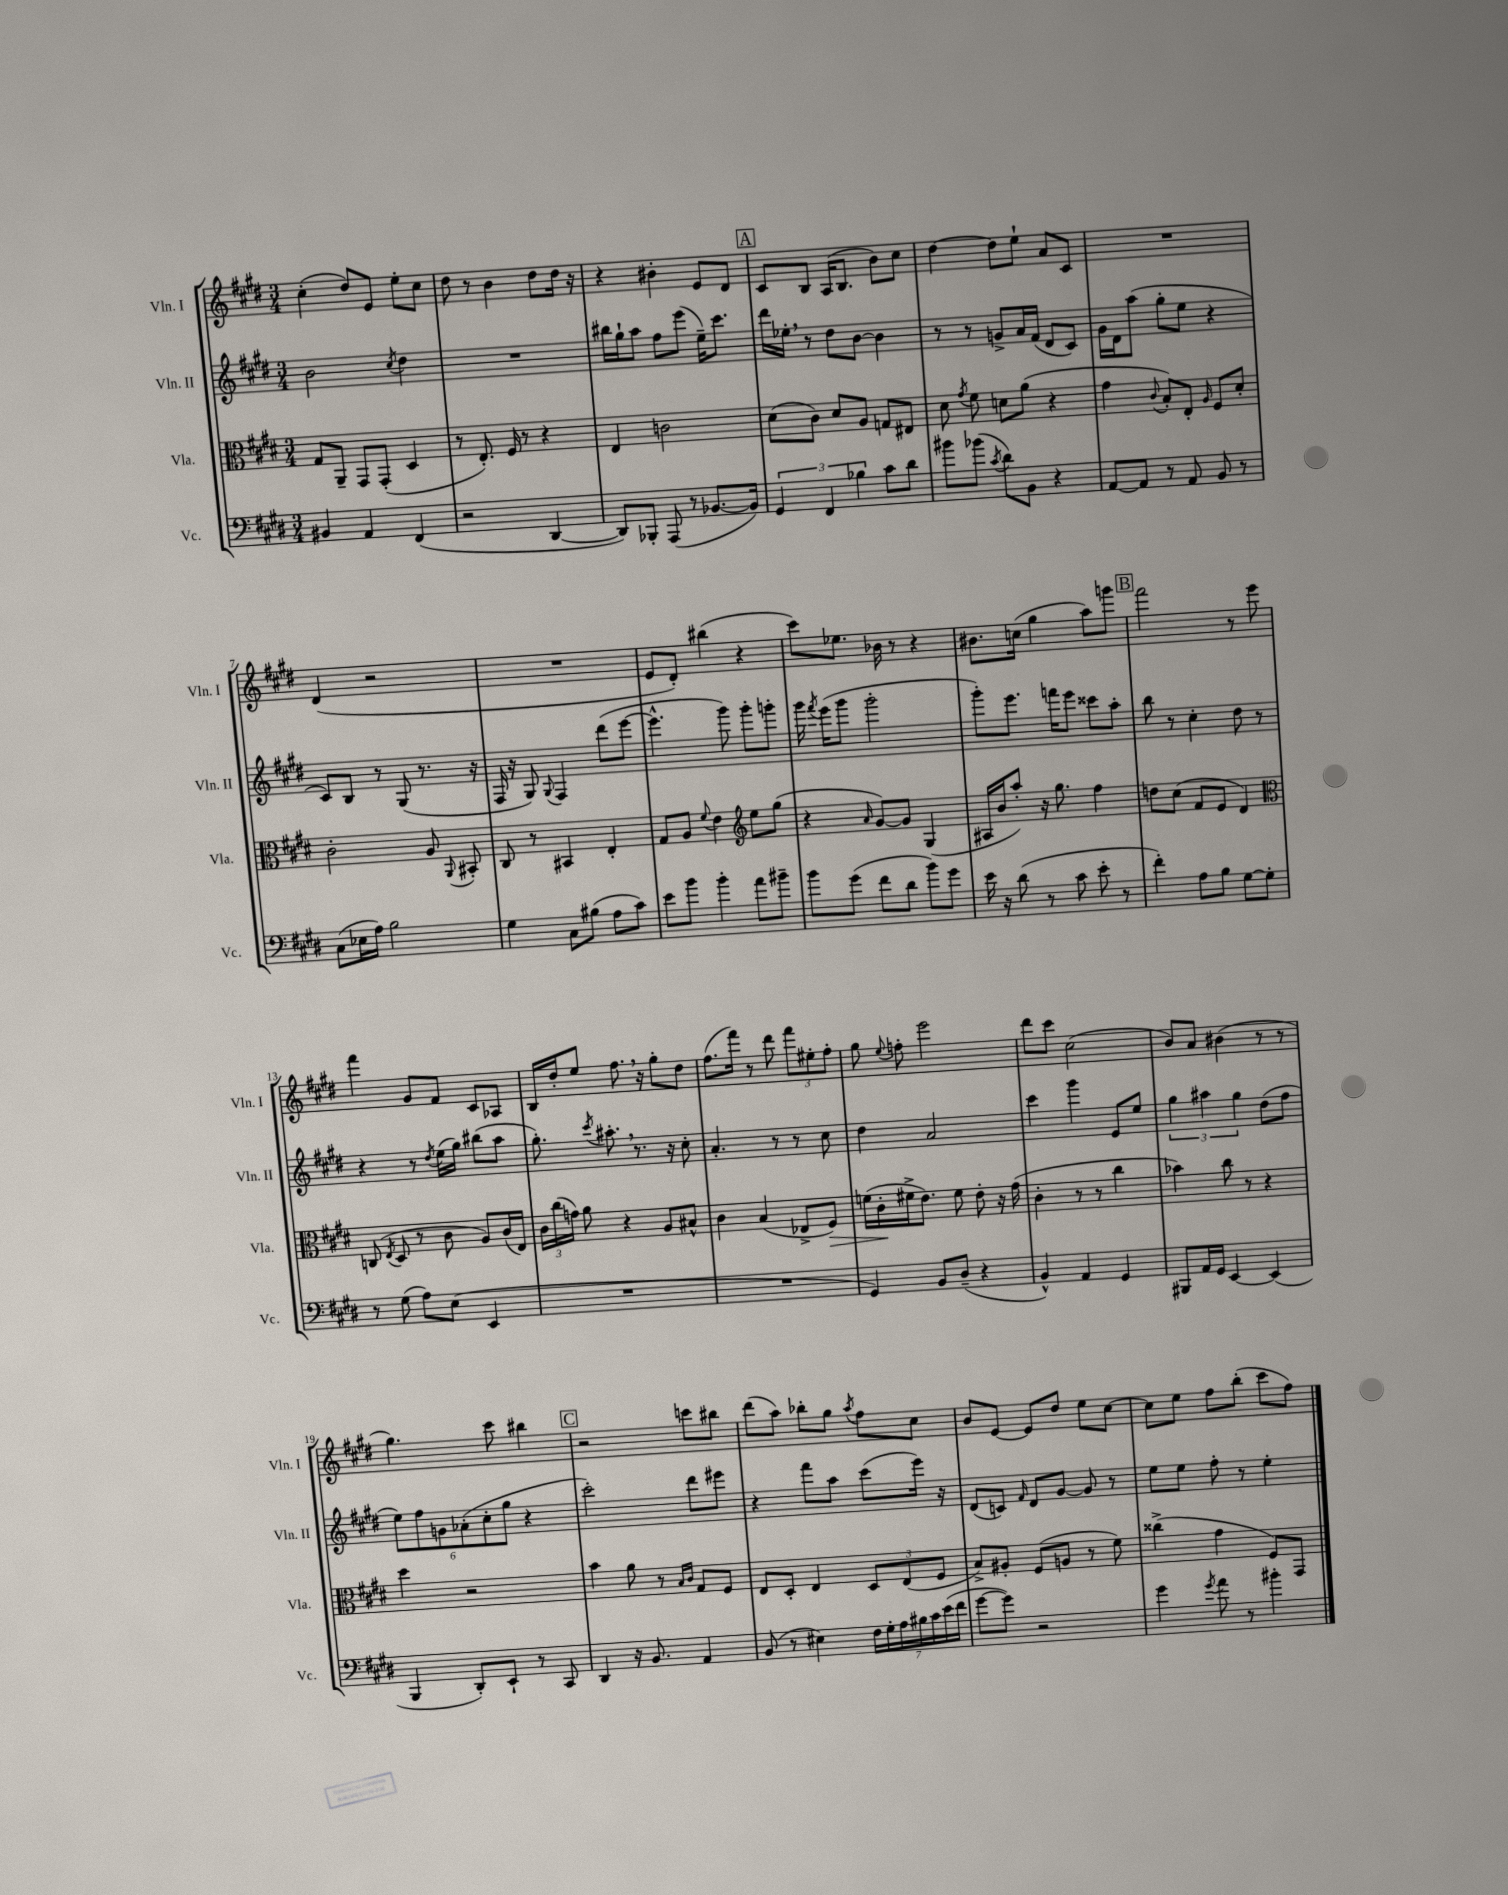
<<
\new StaffGroup <<
\new Staff = "s0" \with { instrumentName = "Vln. I" shortInstrumentName = "Vln. I" } {
    \clef treble \key e \major \numericTimeSignature \time 3/4
    \autoBeamOff cis''4-.( dis''8[) e'8] e''8[-. cis''8] |
    dis''8 r8 b'4 dis''8[ dis''16] r16 |
    r4 bis'4-. e'8[ dis'8] |
    \mark \markup { \box "A" } cis'8[ b8] a16[( b8.] b'8[) cis''8] |
    dis''4~ dis''8[ e''8]-! a'8[ cis'8] |
    R2. |
    dis'4( r2 |
    R2. |
    e'8[ dis'8]-.) bis''4( r4 |
    cis'''8[) ees''8.] bes'16 r8 r4 |
    bis'8.[ c''16]( gis''4 a''8[) g'''8] |
    \mark \markup { \box "B" } fis'''2 r8 e'''8 |
    fis'''4 gis'8[ fis'8] cis'8[ aes8] |
    b16[ dis''16-. e''8] fis''8. \breathe r16 gis''8[-. dis''8] |
    fis''8.[( fis'''16]) r8 dis'''8 \tuplet 3/2 { fis'''8[ eis''8-. fis''8]-. } |
    gis''8 \appoggiatura { e''8 } f''8-. e'''2 |
    dis'''8[ cis'''8] cis''2( |
    b'8[) a'8] bis'4( r8 r8 |
    gis''4.) cis'''8 bis''4 |
    \mark \markup { \box "C" } r2 c'''8[ bis''8] |
    dis'''8[( a''8]) bes''8[-. gis''8] \acciaccatura { a''8 } fis''8[ cis''8] |
    b'8[ e'8]~ e'8[ dis''8] e''8[ cis''8]~ |
    cis''8[ e''8] fis''8[ b''8]-.( cis'''8[ fis''8]) \bar "|." |
}
\new Staff = "s1" \with { instrumentName = "Vln. II" shortInstrumentName = "Vln. II" } {
    \clef treble \key e \major \numericTimeSignature \time 3/4
    \autoBeamOff b'2 \acciaccatura { cis''8 } dis''4 |
    R2. |
    bis''16[ gis''16-! a''8] fis''8[ e'''8]( e''16[--) cis'''8.] |
    \mark \markup { \box "A" } dis'''16[ ees''16]-. \breathe r8 dis''8[ b'8]~ b'4 |
    r8 r8 g'8[-> a'16 fis'16]( dis'8[ cis'8]) |
    gis'16[ dis'16 a''8]( gis''8[-. e''8] r4 |
    cis'8[) b8] r8 gis8( r8. r16 |
    fis16 r16 gis8) \appoggiatura { gis8 } fis4 dis'''8[( e'''8]~ |
    e'''4.-^ gis'''8) gis'''8[-. g'''8]-. |
    gis'''16 \acciaccatura { fis'''8 } e'''16[( gis'''8] gis'''2-. |
    gis'''8[-.) e'''8.] f'''16[ e'''8] cisis'''8[ a''8]-. |
    \mark \markup { \box "B" } b''8 r8 cis''4-. dis''8 r8 |
    r4 r8 \acciaccatura { dis''8 } e''16[( gis''16]) bis''8[( a''8] |
    gis''8.-.) \acciaccatura { cis'''8 } ais''8.-. \breathe r8. r16 cis''8-. |
    a'4.-. r8 r8 cis''8 |
    dis''4 a'2 |
    cis'''4 gis'''4 e'8[ e''8] |
    \tuplet 3/2 { gis''4 ais''4 gis''4 } dis''8[( fis''8] |
    \tuplet 6/4 { e''8[) fis''8 g'8 aes'8-.( cis''8-. gis''8] } r4 |
    \mark \markup { \box "C" } cis'''2-.) dis'''8[ eis'''8] |
    r4 fis'''8[ a''8] cis'''8[( e'''16]) r16 |
    dis'8[( c'8]) \grace { fis'16 } dis'8[ gis'8]~ gis'8 r8 |
    e''8[ e''8] fis''8-. r8 e''4-. \bar "|." |
}
\new Staff = "s2" \with { instrumentName = "Vla." shortInstrumentName = "Vla." } {
    \clef alto \key e \major \numericTimeSignature \time 3/4
    \autoBeamOff gis8[ a,8]-- gis,8[ gis,8]-.( dis4 |
    r8 e8.-.) fis16 r8 r4 |
    e4 c'2 |
    \mark \markup { \box "A" } dis'8[( cis'8]) dis'8[ a8] g8[ eis8] |
    dis'8 \acciaccatura { gis'8 } fis'8 d'8[ a'8]( r4 |
    gis'4 \appoggiatura { cis'8 } b8[-.) e8]-. \grace { a16 } fis8[ dis'8]-. |
    cis'2-. a8 \appoggiatura { a,8 } bis,8-. |
    cis8 r8 bis,4 e4-. |
    gis8[ a8] \appoggiatura { fis'8 } e'4 \clef treble e''8[ gis''8]( |
    r4 \grace { a'16 } gis'8[~) gis'8] gis4( |
    ais16[ b'16 a''8]-.) r16 gis''8. fis''4 |
    \mark \markup { \box "B" } d''8[ cis''8]( fis'8[ e'8] dis'4) |
    \clef alto c8( \acciaccatura { e8 } dis8 r8 cis'8 a8[) cis'16( e16]) |
    \tuplet 3/2 { cis'16[ cis''16( g'16]) } a'8 r4 a8[ bis8]-^ |
    cis'4 b4( ees8[-> fis8]\>) |
    f'16[( cis'16-.\! fis'16-> e'8.]) fis'8 e'8-. r16 gis'16( |
    cis'4-. r8 r8 cis''4 |
    bes'4) cis''8 r8 r4 |
    dis''4 r2 |
    \mark \markup { \box "C" } b'4 a'8 r8 \grace { b16[ cis'16] } gis8[ fis8] |
    e8[ dis8]-. e4 \tuplet 3/2 { dis8[ e8( fis8] } |
    b8[->) ais8]-. fis8[( a8] r8 fis'8) |
    cisis''4->( gis'4 fis8[) gis,8] \bar "|." |
}
\new Staff = "s3" \with { instrumentName = "Vc." shortInstrumentName = "Vc." } {
    \clef bass \key e \major \numericTimeSignature \time 3/4
    \autoBeamOff bis,4 a,4 fis,4( |
    r2 dis,4~ |
    dis,8[) bes,,8]-. a,,8( r8 bes,8.[~ bes,16]) |
    \mark \markup { \box "A" } \tuplet 3/2 { gis,4 fis,4 bes4 } cis'8[ dis'8] |
    bis'8[ bes'8]( \acciaccatura { cis'8 } dis'8[) b,8] r4 |
    a,8[~ a,8] r8 a,8 b,8 r8 |
    cis8[( ees16 a16]) b2 |
    gis4 cis8[ bis8]( a8[ cis'8]) |
    e'8[ b'8] b'4-. a'8[ bis'8]-- |
    b'8[ gis'8]( fis'8[ dis'8] b'8[) gis'8] |
    e'16 r16 dis'8( r8 cis'8 e'8-. r8 |
    \mark \markup { \box "B" } fis'4-.) a8[ b8] gis8[~ gis8]-. |
    r8 gis8( a8[) e8]( e,4 |
    R2. |
    R2. |
    gis,4) b,8[ dis8]--( r4 |
    b,4-^) a,4 gis,4 |
    bis,,8[ a,16 gis,16] e,4~ e,4( |
    b,,4 dis,8[-.) e,8]-! r8 cis,8 |
    \mark \markup { \box "C" } dis,4 r16 b,8. a,4 |
    b,8( r8 eis4) \tuplet 7/4 { fis16[ gis16-. a16 bis16 cis'16 e'16( fis'16] } |
    gis'8[~ gis'8]) r2 |
    gis'4 \acciaccatura { gis'8 } a'8 r8 bis'4-. \bar "|." |
}
>>
>>
